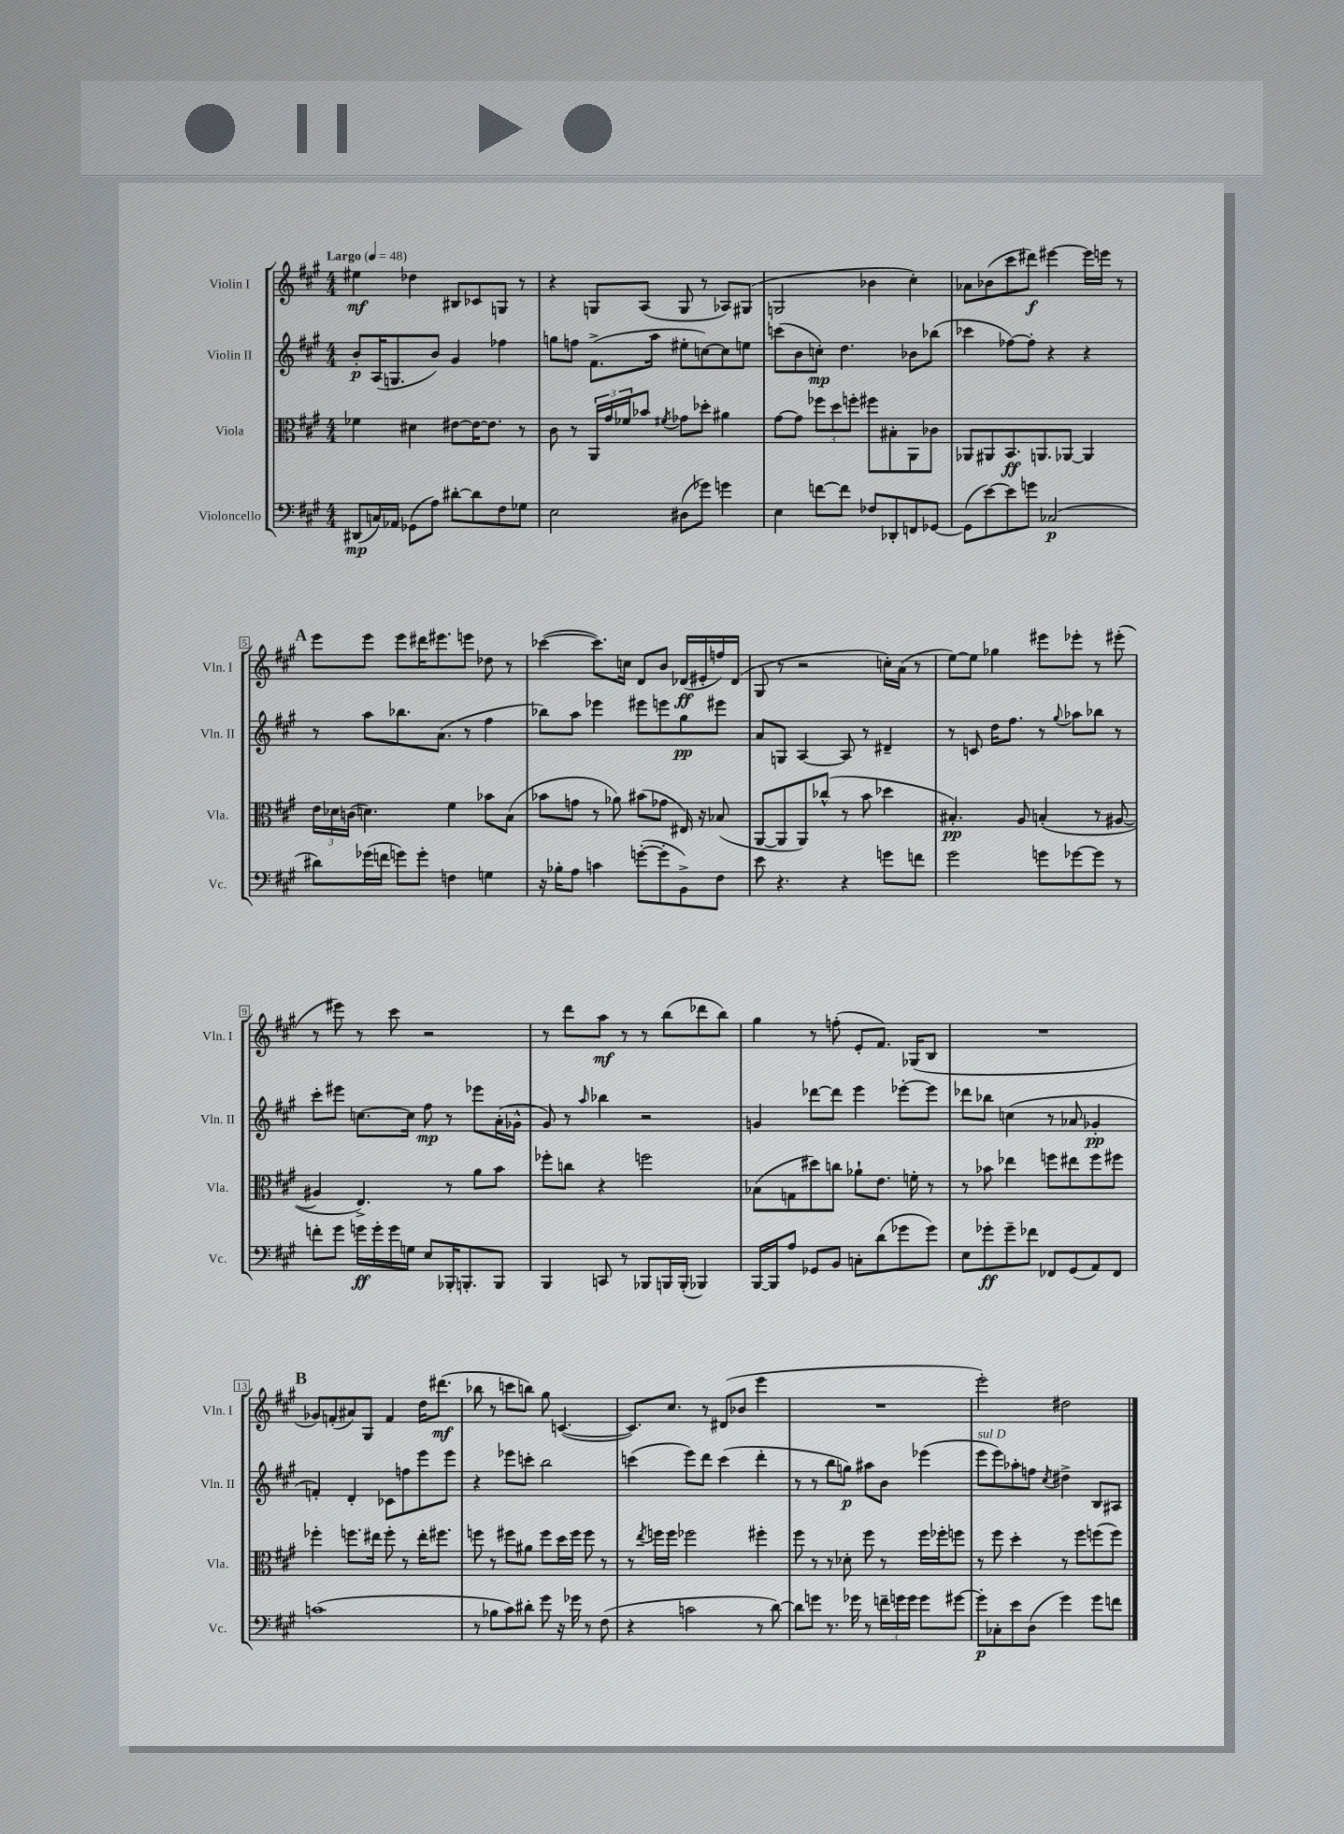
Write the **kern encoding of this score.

**kern	**kern	**kern	**kern
*staff4	*staff3	*staff2	*staff1
*clefF4	*clefC3	*clefG2	*clefG2
*k[f#c#g#]	*k[f#c#g#]	*k[f#c#g#]	*k[f#c#g#]
*M4/4	*M4/4	*M4/4	*M4/4
*MM48	*MM48	*MM48	*MM48
(8DD#	4f-	8b'	4ee#
16C)	.	(16A	.
16AA-	.	8.G	.
(8GG-	4d#	.	4dd-
8A)	.	8b)	.
[8d#'	[8e#	4g#	8B#
8d#]	16e#_	.	8c-
.	8.e#]	.	.
8F#	.	4ff-	8G
8G-	8r	.	8r
=	=	=	=
2E	8c#	8gg	4r
.	8r	8ff	.
.	24AA	(8.f#^	8G
.	24g#	.	.
.	24f-	.	.
.	8b-	.	(8A
.	.	16aa	.
.	8qf#	.	.
(8D#	8g-	8ee#'	8G
8g-)	8dd-'	[8cc)	8r
4g	4a#	8cc]	8A-)
.	.	8ee	(8G#
=	=	=	=
4E	[8g#	(8ccc	2G
.	8g#]	8b	.
[8f	12ff-	8cc')	.
.	12dd	.	.
8f]	.	4.dd	.
.	12ff'	.	.
8F-	8ff#	.	4b-
8DD-'	8B#'	.	.
8FF	8AA	8b-	4cc#')
[8GG-	8c-	(8bb-	.
=	=	=	=
(8GG-]	8AA-	4ccc-	8a-
[8e)	8AA#	.	(8b-
8e]	8.BB	[8ff-)	8ccc#
8g	.	8ff-']	8ddd#)
.	8.AA	.	.
(2C-	.	4r	[4eee#
.	[8AA-	.	.
.	4AA-]	4r	16eee#]
.	.	.	16eee
.	.	.	8r
=	=	=	=
8d#)	24e	8r	8eee
.	24d-	.	.
.	(24c	.	.
(16g-	4.d)	8aa	8eee
16f	.	.	.
8g)	.	8.bb-	8eee
8g'	.	.	16ddd#
.	.	(8.a	8.eee#
4F	4f#	.	.
.	.	8r	8eee
4G	8b-	4ff#	8dd-
.	(8B	.	8r
=	=	=	=
16r	8b-	8bb-)	([4ccc-
16B-'	.	.	.
8A	8g	8aa	.
4c	8r	4eee-	8.ccc-])
.	8a-)	.	.
.	.	.	16cc
([8g'	(8b#	8eee#	8d
8g']	8g-	8eee	8b
8BB^)	16E#)	8gg#	(16d-
.	16r	.	16e#'
8F#	(8B-	8eee#	16ff)
.	.	.	(16d-
=	=	=	=
8e	[8AA	8a	8G#
4.r	8AA]	8G	8r
.	8AA)	[4A	2r
.	(8cc-^^	.	.
4r	8r	8A]	.
.	8b	8r	.
8g	4dd-	4d#~	16cc')
.	.	.	(16a
8f	.	.	8r
=	=	=	=
2g#	4.B#')	8r	[8ee)
.	.	8c	8ee]
.	.	16dd	4gg-
.	.	8.ff#	.
.	8A	.	.
8g	(4B'	8r	8eee#
.	.	8qqgg#	.
[8g-	.	8aa-	8eee-'
8g-]	8r	8bb-	8r
8r	[8A#	8r	(8eee#'
=	=	=	=
8f'	4A#]	8ccc#'	8r
8g#	.	8eee#	8eee#)
16g	4.E^)	[8.cc	8r
16g'	.	.	.
16g	.	.	8ccc#
16G	.	16cc]	.
8E	.	8ff#	2r
16BBB-'	8r	8r	.
8.BBB'	.	.	.
.	8a	8eee-	.
8BBB	8b	(16a'	.
.	.	16g-^^	.
=	=	=	=
4BBB	8ff-'	8g#)	8r
.	8cc	8r	8ddd
.	.	16qqaa	.
8CC	4r	4bb-	8aa
8r	.	.	8r
8BBB-	2ff	2r	8r
16BBB	.	.	(8bb
(16BBB'	.	.	.
4BBB-)	.	.	8ddd-
.	.	.	8bb)
=	=	=	=
[16BBB	(8B-	4g	4gg#
16BBB]	.	.	.
8A	8G	.	.
8GG-	8dd#)	[8ddd-	8r
8BB	8cc	8ddd-]	(8ff'
8C'	8a-`	4eee	8e'
(8d	8.e	.	8.f#)
8g-	.	[8eee-'	.
.	16f'	.	(16G-
8g-)	8r	8eee-]	8B
=	=	=	=
8E	8r	8ddd-	1r
8g-'	8b-	8bb-	.
8g-~	4ee-	(4cc	.
8f-	.	.	.
8FF-	8ff	8r	.
(8GG#	8ee#	8a-	.
8AA)	8ff	4g-'	.
8FF-	8ff#	.	.
=	=	=	=
(1c	4ff-'	4f')	8g-)
.	.	.	(8f'
.	8.ff	4d'	8a#)
.	.	.	8G#
.	16ee#	.	.
.	8ff'	8c-	4f
.	8r	8ff	.
.	16ee#'	8eee	16dd
.	8.ff#	.	(8.ddd#
.	.	8eee	.
=	=	=	=
8r	8ff	4r	8bb-
8B-	8r	.	8r
8c#)	8ff#	8eee-	8ccc
8d#'	8a#	8ccc'	8bb)
8g#	8ff#	2bb	8gg#
16r	16dd	.	([4.c
16g-	16ff#	.	.
8r	8ff#	.	.
(8F#	8r	.	.
=	=	=	=
4r	8r	(4ccc	8.c])
.	8qee	.	.
.	16ff	.	.
.	16ff	.	8.cc#
2c	2ff-	8eee)	.
.	.	8ddd	8r
.	.	(4ccc	(8d#
.	.	.	8b-
8r	4ff#'	4ddd'	4eee
[8d)	.	.	.
=	=	=	=
8d]	8ff#	8r	1r
8g	8r	8r	.
8.r	8r	8bb	.
.	8d-'	8gg)	.
16g-	.	.	.
8r	8ff#	8aa#	.
24f~	8r	8b	.
24g	.	.	.
24g	.	.	.
8g	16ff#	(4eee-	.
.	16ff-'	.	.
[8g#	8ff	.	.
=	=	=	=
8g#']	8r	8eee	2eee')
8C-'	8ff#	8eee)	.
8e	4dd'	8aa-'	.
(8D	.	8ff	.
.	.	8qcc#	.
4g#)	8r	4dd#^	2dd#
.	8ff#	.	.
8g#	(8ff	8B	.
8f	8ff)	8A#	.
==	==	==	==
*-	*-	*-	*-
